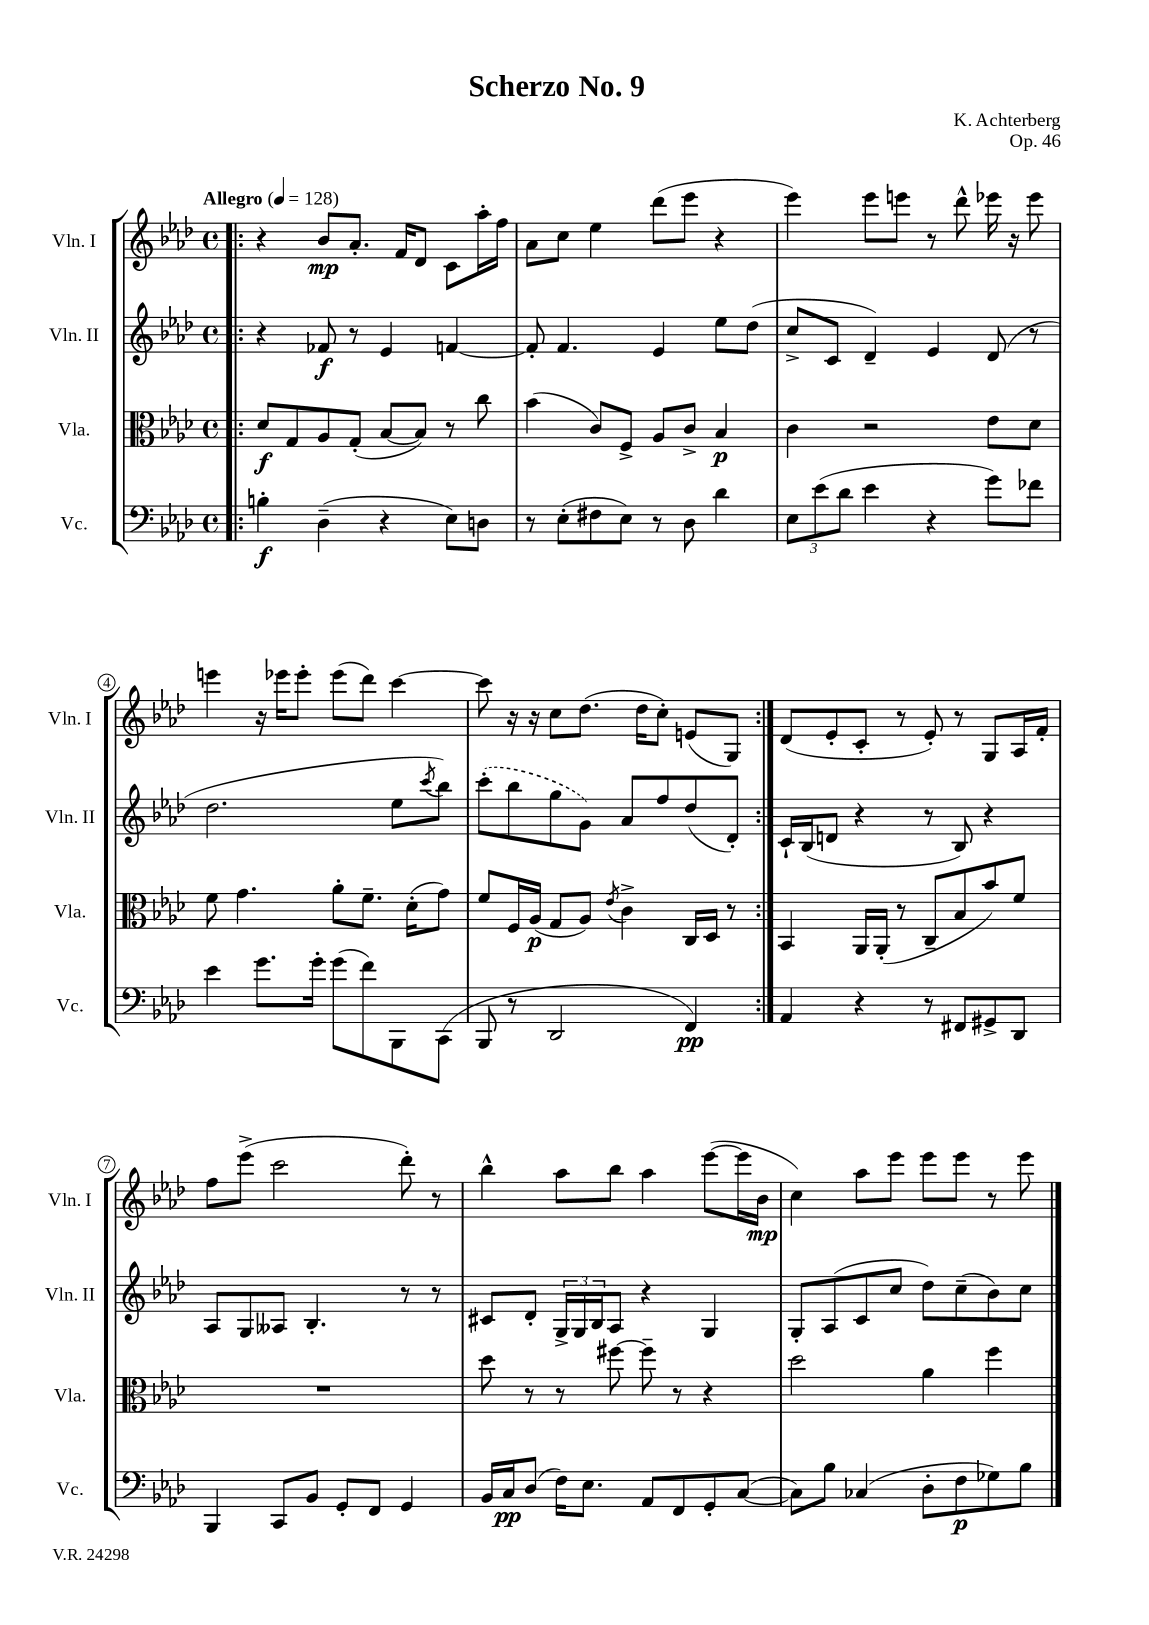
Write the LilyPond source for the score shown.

\header { title = "Scherzo No. 9" composer = "K. Achterberg" opus = "Op. 46" }
<<
\new StaffGroup <<
\new Staff = "s0" \with { instrumentName = "Vln. I" shortInstrumentName = "Vln. I" } {
    \clef treble \key aes \major \defaultTimeSignature \time 4/4 \tempo "Allegro" 4 = 128
    \repeat volta 2 { \bar ".|:" r4 bes'8\mp aes'8.-. f'16 des'8 c'8 aes''16-. f''16 |
    aes'8 c''8 ees''4 des'''8( ees'''8 r4 |
    ees'''4) ees'''8 e'''8 r8 des'''8-^ ees'''16 r16 ees'''8 |
    e'''4 r16 ees'''16 ees'''8-. ees'''8( des'''8) c'''4~ |
    c'''8 r16 r16 c''8 des''8.( des''16 c''8-.) e'8( g8) | }
    des'8( ees'8-. c'8-. r8 ees'8-.) r8 g8 aes16 f'16-. |
    f''8 ees'''8->( c'''2 des'''8-.) r8 |
    bes''4-^ aes''8 bes''8 aes''4 ees'''8~( ees'''16 bes'16\mp |
    c''4) aes''8 ees'''8 ees'''8 ees'''8 r8 ees'''8 \bar "|." |
}
\new Staff = "s1" \with { instrumentName = "Vln. II" shortInstrumentName = "Vln. II" } {
    \clef treble \key aes \major \defaultTimeSignature \time 4/4
    \repeat volta 2 { \bar ".|:" r4 fes'8\f r8 ees'4 f'4~ |
    f'8-. f'4. ees'4 ees''8 des''8( |
    c''8-> c'8 des'4--) ees'4 des'8( r8 |
    des''2. ees''8 \acciaccatura { c'''8 } bes''8) |
    \once \slurDashed c'''8-.( bes''8 g''8 g'8) aes'8 f''8 des''8( des'8-.) | }
    c'16-! bes16( d'8 r4 r8 bes8) r4 |
    aes8 g8 aeses8 bes4.-. r8 r8 |
    cis'8 des'8-. \tuplet 3/2 { g16-> g16 bes16 } aes8 r4 g4 |
    g8-. aes8( c'8 c''8 des''8) c''8--( bes'8) c''8 \bar "|." |
}
\new Staff = "s2" \with { instrumentName = "Vla." shortInstrumentName = "Vla." } {
    \clef alto \key aes \major \defaultTimeSignature \time 4/4
    \repeat volta 2 { \bar ".|:" des'8\f g8 aes8 g8-.( bes8~ bes8) r8 c''8 |
    bes'4( c'8) f8-> aes8 c'8-> bes4\p |
    c'4 r2 ees'8 des'8 |
    f'8 g'4. aes'8-. f'8.-- des'16-.( g'8) |
    f'8 f16 aes16\p( g8 aes8) \acciaccatura { ees'8 } c'4-> c16 des16 r8 | }
    bes,4 aes,16 aes,16-.( r8 c8-- bes8 bes'8) f'8 |
    R1 |
    des''8 r8 r8 fis''8~ fis''8-- r8 r4 |
    des''2 aes'4 f''4 \bar "|." |
}
\new Staff = "s3" \with { instrumentName = "Vc." shortInstrumentName = "Vc." } {
    \clef bass \key aes \major \defaultTimeSignature \time 4/4
    \repeat volta 2 { \bar ".|:" b4-.\f des4--( r4 ees8) d8 |
    r8 ees8-.( fis8 ees8) r8 des8 des'4 |
    \tuplet 3/2 { ees8 ees'8( des'8 } ees'4 r4 g'8) fes'8 |
    ees'4 g'8. g'16-. g'8( f'8) bes,,8 c,8( |
    bes,,8 r8 des,2 f,4\pp) | }
    aes,4 r4 r8 fis,8 gis,8-> des,8 |
    bes,,4 c,8 bes,8 g,8-. f,8 g,4 |
    bes,16 c16\pp des8( f16) ees8. aes,8 f,8 g,8-. c8~( |
    c8) bes8 ces4( des8-. f8\p ges8) bes8 \bar "|." |
}
>>
>>
\layout { \context { \Score \override BarNumber.stencil = #(make-stencil-circler 0.1 0.3 ly:text-interface::print) } }
